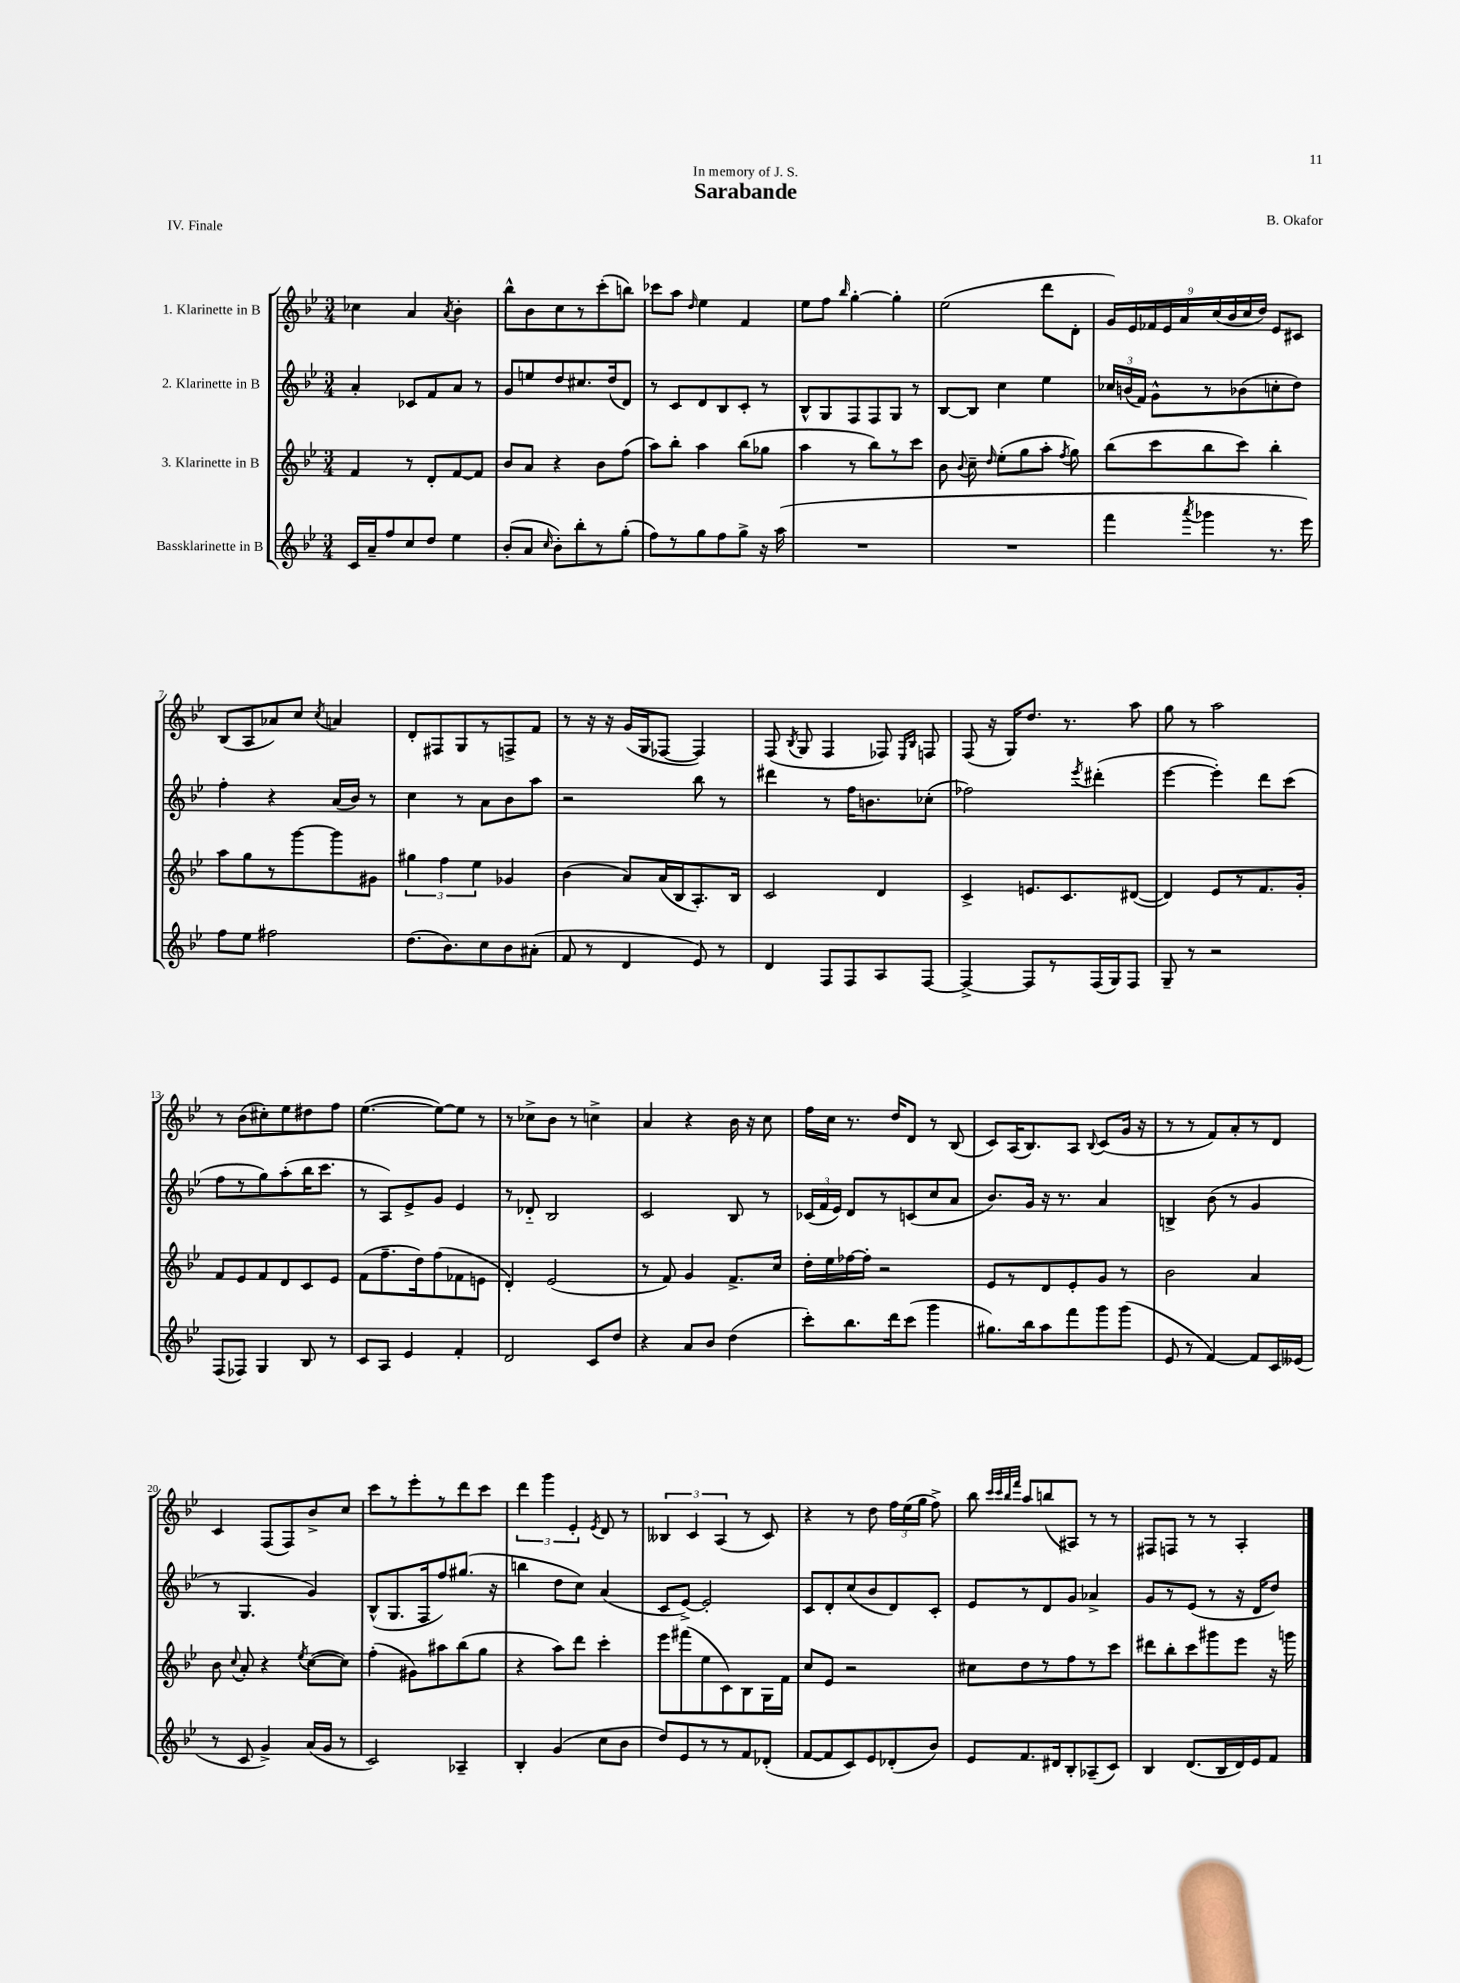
\header { title = "Sarabande" composer = "B. Okafor" dedication = "In memory of J. S." piece = "IV. Finale" }
<<
\new StaffGroup <<
\new Staff = "s0" \with { instrumentName = "1. Klarinette in B" } {
    \clef treble \key bes \major \numericTimeSignature \time 3/4
    \autoBeamOff ces''4 a'4 \acciaccatura { a'8 } bes'4-. |
    bes''8[-^ bes'8 c''8 r8 c'''8-.( b''8]) |
    ces'''8[ a''8] \grace { d''16 } ees''4 f'4 |
    ees''8[ f''8] \grace { bes''16 } g''4~-. g''4-. |
    ees''2( d'''8[ d'8]-. |
    \tuplet 9/8 { g'16[) ees'16 fes'16 ees'16 a'16 c''16( bes'16 c''16 d''16]) } ees'8[ cis'8] |
    bes8[( a8 aes'8) c''8] \acciaccatura { c''8 } a'4 |
    d'8[-. fis8 g8 r8 f8-> f'8] |
    r8 r16 r16 g'16[( g16 fes8]~ fes4) |
    f8( \acciaccatura { bes8 } g8 f4 fes8) \grace { ees16[ bes16] } f8 |
    f8( r16 g16[) d''8.] r8. a''8 |
    g''8 r8 a''2 |
    r8 bes'8[( cis''8-.) ees''8 dis''8 f''8] |
    ees''4.~( ees''8[~) ees''8] r8 |
    r8 ces''8[-> bes'8] r8 c''4-> |
    a'4 r4 bes'16 r16 c''8 |
    f''16[ c''16] r8. d''16[ d'8] r8 bes8( |
    c'8[) a16( bes8.) a8] \appoggiatura { bes8 } c'8[( g'16] r16 |
    r8 r8 f'8[) a'8-. r8 d'8] |
    c'4 f8[( f8) bes'8-> c''8] |
    c'''8[ r8 ees'''8-. r8 d'''8 c'''8] |
    \tuplet 3/2 { d'''4 g'''4 ees'4-. } \acciaccatura { ees'8 } d'8 r8 |
    \tuplet 3/2 { beses4 c'4 a4( } r8 c'8) |
    r4 r8 d''8 \tuplet 3/2 { f''16[ ees''16( g''16] } f''8->) |
    bes''8 \grace { c'''32[ c'''32 bes''32 f'''32] } a''8[ b''8( ais8]) r8 r8 |
    fis8[ f8] r8 r8 a4-. \bar "|." |
}
\new Staff = "s1" \with { instrumentName = "2. Klarinette in B" } {
    \clef treble \key bes \major \numericTimeSignature \time 3/4
    \autoBeamOff a'4-. ces'8[ f'8 a'8] r8 |
    g'8[ e''8 d''8 cis''8. d''16( d'8]) |
    r8 c'8[ d'8 bes8 c'8]-. r8 |
    bes8[-^ g8 f8 f8 g8] r8 |
    bes8[~ bes8] c''4 ees''4 |
    \tuplet 3/2 { ces''16[ b'16( f'16]) } g'8[-^ r8 bes'8( c''8-. d''8]) |
    f''4-. r4 a'16[( bes'16]) r8 |
    c''4 r8 a'8[ bes'8 a''8] |
    r2 bes''8 r8 |
    dis'''4 r8 f''16[ b'8. ces''8]-.( |
    fes''2) \acciaccatura { ees'''8 } dis'''4-.( |
    ees'''4~ ees'''4-.) d'''8[ c'''8]( |
    f''8[ r8 g''8) a''8-.( bes''16 c'''8.] |
    r8 a8[) ees'8-> g'8] ees'4 |
    r8 des'8-_ bes2 |
    c'2 bes8 r8 |
    \tuplet 3/2 { ces'16[( f'16 ees'16]) } d'8[ r8 c'8( c''8 a'8] |
    bes'8.[) g'16] r16 r8. a'4 |
    b4-> bes'8( r8 g'4 |
    r8 g4. g'4) |
    bes8[-^( g8. f16 f''8) gis''8.]( r16 |
    b''4 d''8[ c''8]) a'4( |
    c'8[ ees'8]~->) ees'2-. |
    c'8[ d'8-. c''8( bes'8 d'8) c'8]-. |
    ees'8[ r8 d'8 g'8] aes'4-> |
    g'8[ r8 ees'8]( r8 r16 d'16[ d''8]) \bar "|." |
}
\new Staff = "s2" \with { instrumentName = "3. Klarinette in B" } {
    \clef treble \key bes \major \numericTimeSignature \time 3/4
    \autoBeamOff f'4 r8 d'8[-. f'8~ f'8] |
    bes'8[ a'8] r4 bes'8[ f''8]( |
    a''8[) bes''8]-. a''4 bes''8[( ges''8] |
    a''4 r8 bes''8[) r8 c'''8] |
    bes'8 \appoggiatura { bes'8 } c''8-- \grace { d''16 } ees''8[-.( g''8 a''8]-. \acciaccatura { f''8 } g''8) |
    bes''8[( c'''8 bes''8 c'''8]) bes''4-. |
    a''8[ g''8 r8 g'''8~ g'''8 gis'8] |
    \tuplet 3/2 { gis''4 f''4 ees''4 } ges'4 |
    bes'4( a'8[) a'16( bes16 a8.-.) bes16] |
    c'2 d'4 |
    c'4-> e'8.[ c'8. dis'8]~( |
    dis'4) ees'8[ r8 f'8. g'16]-. |
    f'8[ ees'8 f'8 d'8 c'8 ees'8] |
    f'8[( f''8.-- d''16) f''8( fes'8 e'8] |
    d'4-.) ees'2( |
    r8 f'8) g'4 f'8.[-> c''16] |
    d''16[-. ees''16 fes''16~ fes''16]-. r2 |
    ees'8[ r8 d'8 ees'8-. g'8] r8 |
    bes'2 a'4 |
    bes'8 \appoggiatura { c''8 } a'8-. r4 \acciaccatura { ees''8 } c''8[~( c''8]) |
    f''4-.( gis'8[) ais''8 bes''8( g''8] |
    r4 a''8[) d'''8] c'''4-. |
    ees'''8[ fis'''8( ees''8 c'8) bes8 g16 f'16] |
    c''8[ ees'8] r2 |
    cis''8[ d''8 r8 f''8 r8 c'''8] |
    dis'''8[ bes''8-. c'''8 gis'''8 ees'''8] r16 g'''16 \bar "|." |
}
\new Staff = "s3" \with { instrumentName = "Bassklarinette in B" } {
    \clef treble \key bes \major \numericTimeSignature \time 3/4
    \autoBeamOff c'16[ a'16-- f''8 c''8 d''8] ees''4 |
    bes'8[-.( a'8] \grace { c''16 } bes'8[-.) bes''8-. r8 g''8]-.( |
    f''8[) r8 g''8 f''8 g''8]-> r16 a''16( |
    R2. |
    R2. |
    f'''4 \acciaccatura { a'''8 } ges'''4 r8. ees'''16) |
    f''8[ ees''8] fis''2 |
    d''8.[( bes'8.) c''8 bes'8 ais'8]-.( |
    f'8 r8 d'4 ees'8) r8 |
    d'4 f8[ f8 a8 f8]~ |
    f4~-> f8[ r8 f16( g16) f8] |
    g8-- r8 r2 |
    f8[( fes8]) g4 bes8 r8 |
    c'8[ a8] ees'4 f'4-. |
    d'2 c'8[ d''8] |
    r4 a'8[ bes'8] d''4( |
    c'''8[-.) bes''8. d'''16 c'''8]( g'''4 |
    gis''8.[) bes''16 a''8 f'''8 g'''8 g'''8]( |
    ees'8 r8 f'4~) f'8[ c'16 eeses'16]( |
    r8 c'8 g'4->) a'16[( g'16] r8 |
    c'2) aes4-- |
    bes4-. g'4( c''8[ bes'8] |
    d''8[) ees'8 r8 r8 f'8 des'8]-.( |
    f'8[~ f'8 c'8) ees'8 des'8-.( bes'8]) |
    ees'8[ f'8. dis'16 bes8-. aes8--( c'8]) |
    bes4 d'8.[( bes16 d'16) ees'16 f'8] \bar "|." |
}
>>
>>
